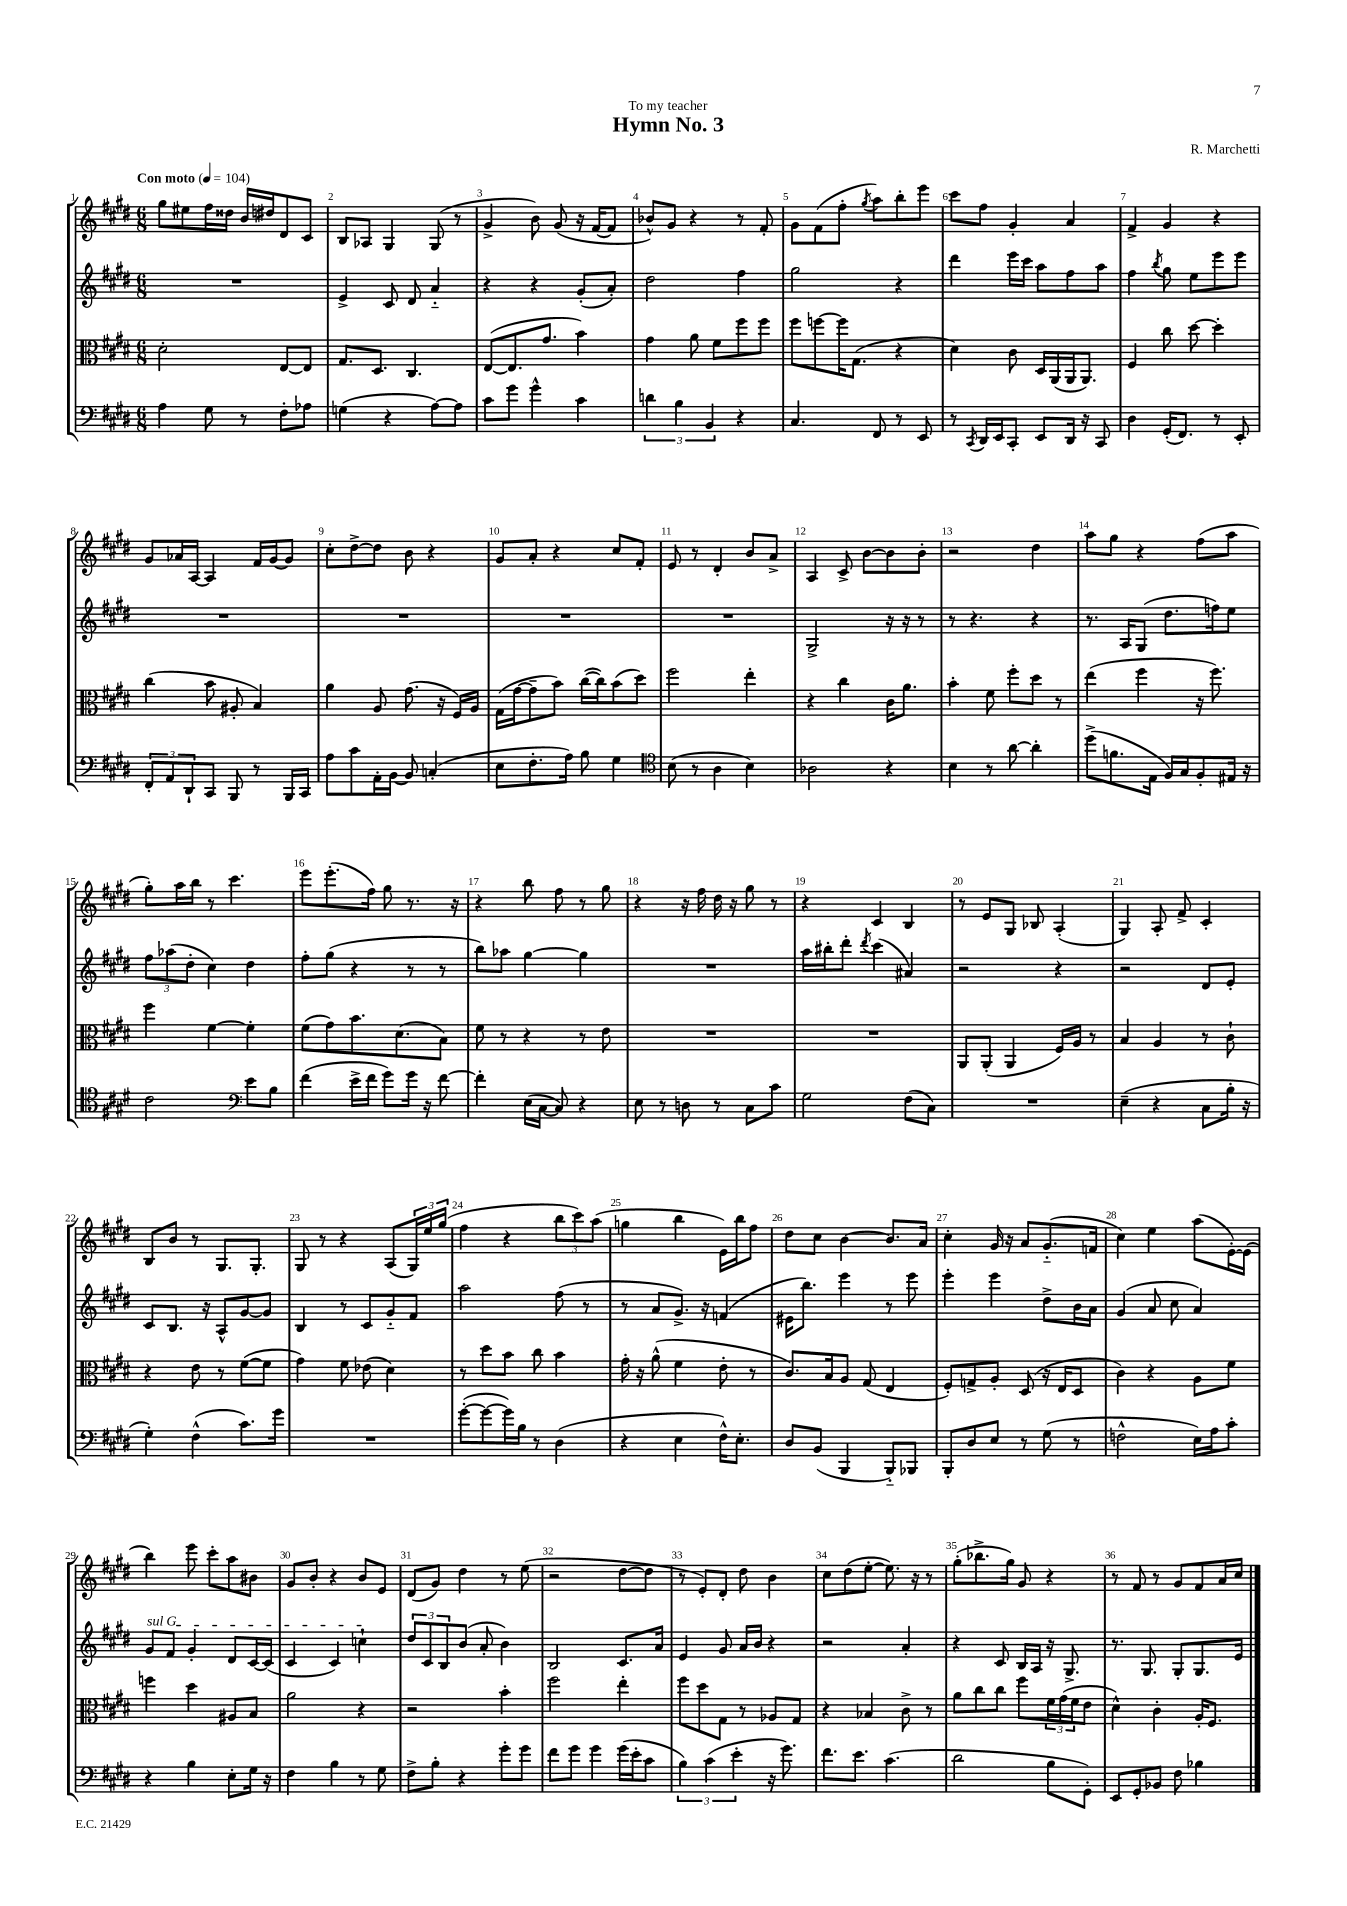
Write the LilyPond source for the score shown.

\header { title = "Hymn No. 3" composer = "R. Marchetti" dedication = "To my teacher" }
<<
\new StaffGroup <<
\new Staff = "s0" {
    \clef treble \key e \major \numericTimeSignature \time 6/8 \tempo "Con moto" 4 = 104
    gis''8 eis''8 fis''16 disis''16 b'16 dis''16 dis'8 cis'8 |
    b8 aes8 gis4 gis8( r8 |
    gis'4-> b'8) gis'8( r16 fis'16~ fis'8 |
    bes'8-^) gis'8 r4 r8 fis'8-. |
    gis'8 fis'8( fis''8-. \acciaccatura { gis''8 } a''8) b''8-. e'''8 |
    cis'''8 fis''8 gis'4-. a'4 |
    fis'4-> gis'4 r4 |
    gis'8 aes'16 a16~ a4 fis'16 gis'16~ gis'8 |
    cis''8-. dis''8~-> dis''8 b'8 r4 |
    gis'8 a'8-. r4 cis''8 fis'8-. |
    e'8 r8 dis'4-. b'8 a'8-> |
    a4 cis'8-> b'8~ b'8 b'8-. |
    r2 dis''4 |
    a''8 gis''8 r4 fis''8( a''8 |
    gis''8-.) a''16 b''16 r8 cis'''4. |
    e'''8 e'''8.-.( fis''16) gis''8 r8. r16 |
    r4 b''8 fis''8 r8 gis''8 |
    r4 r16 fis''16 dis''16 r16 gis''8 r8 |
    r4 cis'4 b4 |
    r8 e'8 gis8 bes8 a4-.( |
    gis4) a8-. fis'8-> cis'4-. |
    b8 b'8 r8 gis8. gis8.-. |
    gis8 r8 r4 a8( \tuplet 3/2 { gis16) e''16 gis''16( } |
    fis''4 r4 \tuplet 3/2 { b''8 cis'''8) a''8( } |
    g''4 b''4 e'16) b''16 fis''8 |
    dis''8 cis''8 b'4~ b'8. a'16 |
    cis''4-. gis'16 r16 a'8 gis'8.-_( f'16 |
    cis''4) e''4 a''8( e'16~-.) e'16( |
    b''4) e'''8 cis'''8-. a''8 bis'8 |
    gis'8 b'8-. r4 b'8 e'8 |
    dis'8( gis'8) dis''4 r8 e''8( |
    r2 dis''8~ dis''8 |
    r8 e'8-.) dis'8-. dis''8 b'4 |
    cis''8 dis''8( e''8~-. e''8.) r16 r8 |
    gis''8-.( bes''8.-> gis''16) gis'8 r4 |
    r8 fis'8 r8 gis'8 fis'8 a'16 cis''16 \bar "|." |
}
\new Staff = "s1" {
    \clef treble \key e \major \numericTimeSignature \time 6/8
    R2. |
    e'4-> cis'8 dis'8 a'4-_ |
    r4 r4 gis'8-.( a'8-.) |
    dis''2 fis''4 |
    gis''2 r4 |
    dis'''4 e'''16 cis'''16 a''8 fis''8 a''8 |
    fis''4 \acciaccatura { b''8 } gis''8 e''8 e'''8 e'''8 |
    R2. |
    R2. |
    R2. |
    R2. |
    gis2-> r16 r16 r8 |
    r8 r4. r4 |
    r8. a16 gis8( dis''8. f''16) e''8 |
    \tuplet 3/2 { fis''8 aes''8( dis''8-. } cis''4) dis''4 |
    fis''8-. gis''8( r4 r8 r8 |
    b''8) aes''8 gis''4~ gis''4 |
    R2. |
    a''16 bis''16-. dis'''8-. \acciaccatura { dis'''8 } cis'''4( ais'4) |
    r2 r4 |
    r2 dis'8 e'8-. |
    cis'8 b8. r16 a8-^ gis'8~ gis'8 |
    b4 r8 cis'8 gis'8-_ fis'8 |
    a''2 fis''8( r8 |
    r8 a'8 gis'8.->) r16 f'4( |
    eis'16 b''8.) e'''4 r8 e'''8 |
    e'''4-. e'''4 dis''8-> b'16 a'16 |
    gis'4( a'8 cis''8 a'4) |
    \once \override TextSpanner.bound-details.left.text = \markup { \italic "sul G" } gis'8\startTextSpan fis'8 gis'4-. dis'8 cis'16~ cis'16( |
    cis'4 cis'4) c''4-!\stopTextSpan |
    \tuplet 3/2 { dis''8 cis'8 b8 } b'8( a'8-. b'4) |
    b2 cis'8. a'16 |
    e'4 gis'8 a'16 b'16 r4 |
    r2 a'4-. |
    r4 cis'8 b16 a16 r16 gis8.-> |
    r8. gis8. gis8-. gis8. e'16 \bar "|." |
}
\new Staff = "s2" {
    \clef alto \key e \major \numericTimeSignature \time 6/8
    dis'2-. e8~ e8 |
    gis8. dis8. cis4. |
    e8~( e8. gis'8. b'4) |
    gis'4 a'8 fis'8 fis''8 fis''8 |
    fis''8 f''8~ f''16 gis8.( r4 |
    dis'4) cis'8 dis16 a,16( a,16 a,8.) |
    fis4 cis''8 dis''8~ dis''4-. |
    cis''4( b'8 ais8-. b4) |
    a'4 a8 gis'8.( r16 fis16) a16 |
    gis16( gis'16~ gis'8-- b'8) cis''16~( cis''16) b'8( dis''8) |
    fis''2 e''4-. |
    r4 cis''4 cis'16 a'8. |
    b'4-. fis'8 fis''8-. dis''8 r8 |
    e''4( fis''4 r16 fis''8.) |
    fis''4 fis'4~ fis'4-. |
    fis'8( gis'8) b'8. dis'8.( b8) |
    fis'8 r8 r4 r8 e'8 |
    R2. |
    R2. |
    a,8 a,8-.( a,4 fis16) a16 r8 |
    b4 a4 r8 cis'8-! |
    r4 e'8 r8 fis'8~( fis'8 |
    gis'4) fis'8 ees'8( dis'4) |
    r8 dis''8 b'8 cis''8 b'4 |
    gis'16-. r16 a'8-^( fis'4 e'8-. r8 |
    cis'8.) b16 a8 gis8( e4 |
    fis8-.) g8-> a8-. dis8( r16 e16 dis8 |
    cis'4) r4 a8 fis'8 |
    f''4 dis''4 ais8 b8 |
    a'2 r4 |
    r2 b'4-. |
    fis''2 e''4-. |
    fis''8 dis''8 gis8 r8 aes8 gis8 |
    r4 bes4 cis'8-> r8 |
    a'8 cis''8 cis''8 fis''8 \tuplet 3/2 { fis'16 gis'16( fis'16 } e'8 |
    dis'4-^) cis'4-. a16-. fis8. \bar "|." |
}
\new Staff = "s3" {
    \clef bass \key e \major \numericTimeSignature \time 6/8
    a4 gis8 r8 fis8-. aes8 |
    g4( r4 a8~) a8 |
    cis'8 gis'8 gis'4-^ cis'4 |
    \tuplet 3/2 { d'4 b4 b,4 } r4 |
    cis4. fis,8 r8 e,8 |
    r8 \acciaccatura { cis,8 } dis,16 e,16 cis,8-. e,8 dis,16 r16 cis,8 |
    dis4 gis,16-.( fis,8.) r8 e,8-. |
    \tuplet 3/2 { fis,8-. a,8 dis,8-! } cis,8 b,,8 r8 b,,16 cis,16 |
    a8 cis'8 a,16-. b,16~ b,8 c4-.( |
    e8 fis8.-. a16) b8 gis4 |
    \clef tenor b8( r8 a4 b4) |
    aes2 r4 |
    b4 r8 a'8~ a'4-. |
    dis''8->( f'8. e16 fis16) gis16 fis8-. eis16 r16 |
    cis'2 \clef bass e'8 b8 |
    fis'4( e'16-> fis'16 gis'8) gis'16 r16 fis'8~ |
    fis'4-. e16( cis16~ cis8) r4 |
    e8 r8 d8 r8 cis8 cis'8 |
    gis2 fis8( cis8) |
    R2. |
    e4--( r4 cis8 b16-. r16 |
    gis4-.) fis4-^( cis'8.) gis'16 |
    R2. |
    gis'8~-.( gis'8~ gis'16) b16 r8 dis4( |
    r4 e4 fis16-^) e8.-. |
    dis8 b,8( b,,4 b,,8-_) bes,,8 |
    b,,8-. dis8 e8 r8 gis8( r8 |
    f2-^ e16) a16 cis'8-. |
    r4 b4 e8-. gis16 r16 |
    fis4 b4 r8 gis8 |
    fis8-> b8-. r4 gis'8-. gis'8 |
    fis'8 gis'8 gis'4 gis'16( e'16-. cis'8 |
    \tuplet 3/2 { b4) cis'4( e'4-. } r16 gis'8.) |
    fis'8. e'8. cis'4.( |
    dis'2 b8 gis,8-.) |
    e,8 gis,8-. bes,8 fis8 bes4 \bar "|." |
}
>>
>>
\layout { \context { \Score \override BarNumber.break-visibility = ##(#f #t #t) barNumberVisibility = #all-bar-numbers-visible } }
